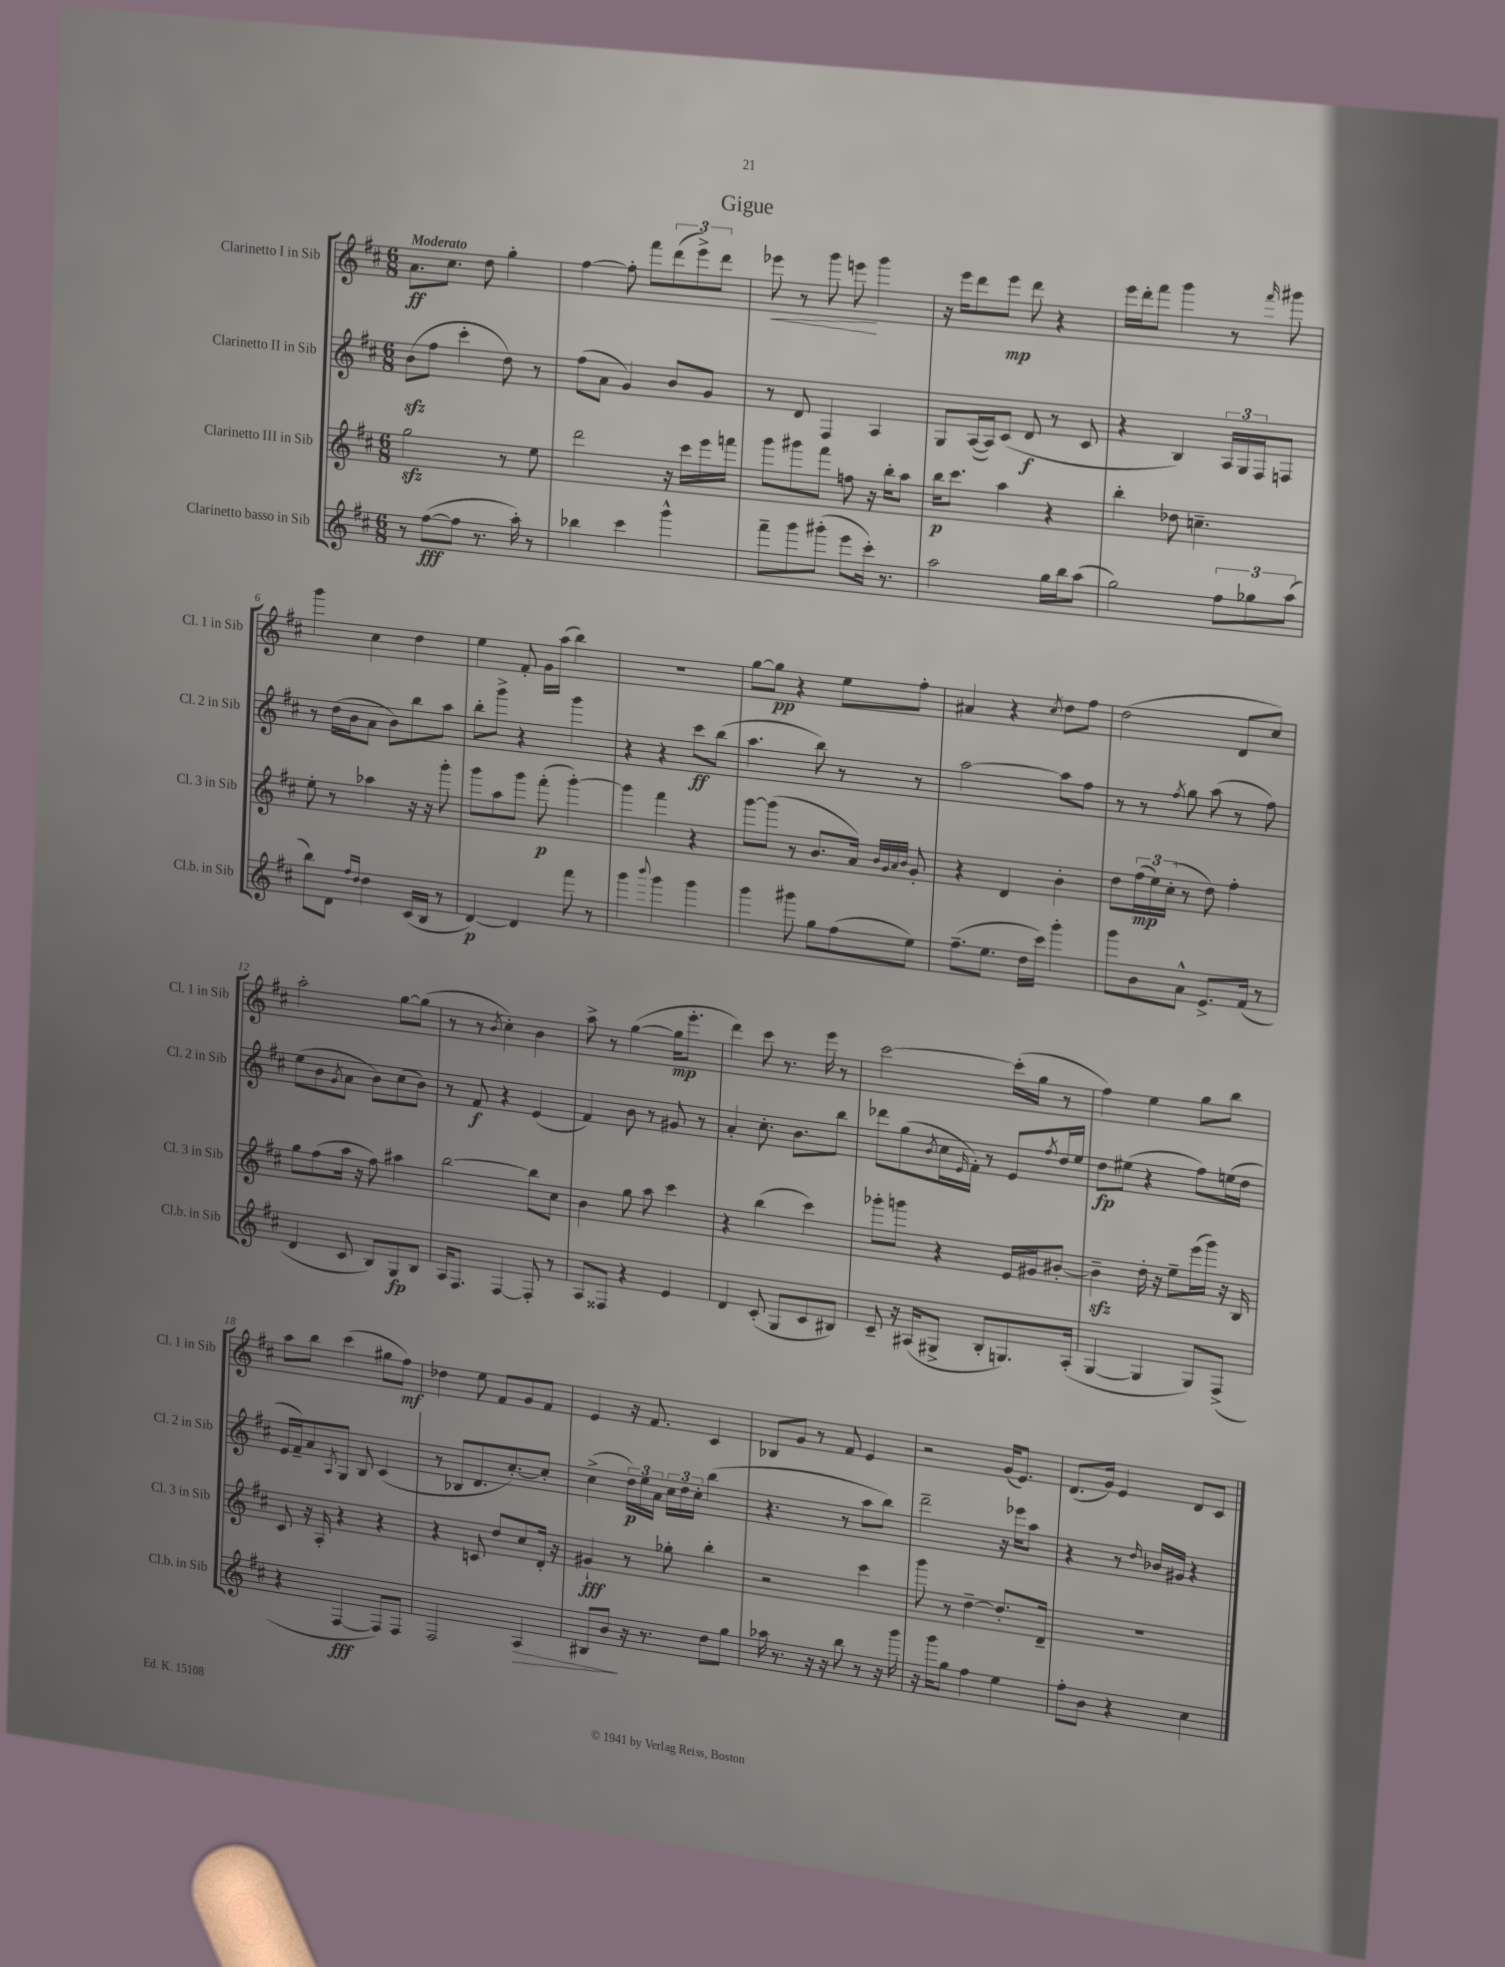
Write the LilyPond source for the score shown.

\header { title = "Gigue" }
<<
\new StaffGroup <<
\new Staff = "s0" \with { instrumentName = "Clarinetto I in Sib" shortInstrumentName = "Cl. 1 in Sib" } {
    \clef treble \key d \major \numericTimeSignature \time 6/8 \tempo "Moderato"
    a'8.\ff cis''8. d''8 g''4-. |
    fis''4~ fis''8-. fis'''8 \tuplet 3/2 { d'''8( e'''8->) d'''8 } |
    ees'''8\< r8 g'''8 e'''8\! g'''4 |
    r16 e'''16 d'''8 e'''8\mp d'''8 r4 |
    e'''16 d'''16-. fis'''8 g'''4 r8 \grace { fis'''16 } gis'''8 |
    g'''4 cis''4 d''4 |
    e''4 fis'8-. g'16 a''16( b''4) |
    R2. |
    g''8~ g''8\pp r4 e''8 fis''8-. |
    ais'4 r4 \acciaccatura { cis''8 } d''8 fis''8 |
    d''2( d'8 cis''8) |
    a''2-. g''8~ g''8( |
    r8 r8 \acciaccatura { b'8 } cis''4-.) b'4 |
    a''8-> r8 g''4~( g''16\mp e'''8.-. |
    d'''4) cis'''8 r8. e'''16 r8 |
    cis'''2~ cis'''16-.( g''16 r8 |
    fis''4) e''4 g''8 b''8 |
    a''8 b''8 cis'''4( gis''8 fis''8\mf) |
    des''4 e''8 fis'8 g'8 fis'8 |
    e'4 r16 fis'8. cis'4 |
    bes8 g'8 r8 fis'8 e'4 |
    r2 g'16( e'8.) |
    d'8.( g'16) e'4 d'8 cis'8 \bar "|." |
}
\new Staff = "s1" \with { instrumentName = "Clarinetto II in Sib" shortInstrumentName = "Cl. 2 in Sib" } {
    \clef treble \key d \major \numericTimeSignature \time 6/8
    b'8\sfz( fis''8 cis'''4-. d''8) r8 |
    fis''8( a'8 g'4) b'8 g'8 |
    r8 d'8 fis4 a4 |
    g8 a16~( a16) cis'8( d'8\f r8 cis'8 |
    r4 b4) \tuplet 3/2 { a16 g16 fis16 } f8 |
    r8 d''16( b'16 a'8 b'8) b''8 a''8 |
    b''8-. g'''8-> r4 g'''4 |
    r4 r4 cis'''8\ff b''8( |
    a''4. b''8) r8 r8 |
    a''2~ a''8 fis''8 |
    r8 r8 \acciaccatura { fis''8 } g''8 a''8( r8 fis''8) |
    e''8( b'8 \acciaccatura { g'8 } a'8 b'8) cis''8( b'8) |
    r8 fis'8\f r4 e'4( |
    fis'4) b'8 r8 gis'8 r8 |
    a'4-. cis''8.-. b'8. b''8 |
    des'''8 g''8( \acciaccatura { b'8 } cis''16 \grace { e'16 } fis'16-.) r8 e'8 \acciaccatura { fis''8 } d''16 e''16 |
    d''8\fp eis''8( r4 fis''8) e''16( d''16 |
    e'16 fis'16--) a'8 \acciaccatura { a8 } g8 b8 cis'4( |
    r8 bes8 d'8. cis''8.~-.) cis''8-. |
    cis''4->( \tuplet 3/2 { d''16\p) e''16 a'16 } \tuplet 3/2 { cis''16 d''16 cis''16-. } b''4( |
    r4. r8 a''8 b''8) |
    d'''2-- r16 ees'''16 a''8 |
    r4 r8 \grace { d''16 } bes'16 gis'16 r4 \bar "|." |
}
\new Staff = "s2" \with { instrumentName = "Clarinetto III in Sib" shortInstrumentName = "Cl. 3 in Sib" } {
    \clef treble \key d \major \numericTimeSignature \time 6/8
    g''2\sfz r8 e''8 |
    d'''2 r16 cis'''16 e'''16 f'''16 |
    g'''8 gis'''8 fis'''8 f''8 r16 b''16-. a''8 |
    b''16\p cis'''8. a''4 r4 |
    b''4-. des''8 c''4.-- |
    e''8-. r8 aes''4 r16 r16 g'''8-. |
    g'''8 a''8 g'''8 fis'''8-.\p( g'''4~-.) |
    g'''4 fis'''4 r4 |
    g'''8~ g'''8( r8 b'8. a'16) \grace { b'32 g'32 a'32 b'32 } g'8-. |
    r4 d'4 b'4-. |
    d''8 \tuplet 3/2 { fis''16\mp( e''16) cis''16-.( } r8 d''8) fis''4-. |
    g''8 fis''8( a''16 r16 fis''8) ais''4 |
    b''2~ b''8 cis''8 |
    b'4 g''8 a''8 cis'''4 |
    r4 b''4( cis'''4) |
    ges'''8-. g'''8 r4 e'16 gis'16 bis'8~-. |
    bis'4--\sfz d''16-. r16 e''8-- e'''16( g'''16) r16 b16 |
    cis'8 r16 a16-. r4 r4 |
    r4 c'8 d''8 cis''8 d'16-. r16 |
    gis'4-!\fff r8 ges''8-. b''4-. |
    r2 cis'''4 |
    g'''8 r8 d''4~-- d''8.-. d'16-- |
    R2. \bar "|." |
}
\new Staff = "s3" \with { instrumentName = "Clarinetto basso in Sib" shortInstrumentName = "Cl.b. in Sib" } {
    \clef treble \key d \major \numericTimeSignature \time 6/8
    r8 fis''8~\fff( fis''8 r8. a''16-.) r8 |
    bes''4 cis'''4 g'''4-^ |
    fis'''8-- g'''8 gis'''8-.( e'''8 cis'''16-.) r8. |
    a''2 g''16 b''16 a''8( |
    g''2) \tuplet 3/2 { fis''8 ges''8 a''8( } |
    b''8) d'8 \grace { fis''16 d''16 } d''4 cis'16( b16 r8 |
    d'4~\p) d'4 fis'''8 r8 |
    g'''4 \appoggiatura { b'''8 } g'''4 g'''4 |
    g'''4 gis'''8 g''8 fis''8( e''8) |
    fis''8.--( e''8. d''16 cis'''16) g'''4-. |
    g'''8 b'8 a'8-^ e'8.-> fis'16( r8 |
    d'4 cis'8 b8) g8\fp b8 |
    a16 fis8. fis4~ fis8-. r8 |
    a8 fisis8 r4 e'4 |
    d'4 cis'8-.( g8 cis'8 bis8) |
    cis'8-- r16 ais16( gis8-> b8-. g8.) ais16-.( |
    g4~ g4 g8) fis8->( |
    r4 fis4~\fff fis8) fis8 |
    fis2 a4\> |
    bis8 b'8\! r16 r8. d''8 g''8 |
    aes''16 r8. r16 r16 b''8 r8 r16 g'''16 |
    r16 g'''16 g''8 fis''4 e''4 |
    fis''8-. b'8 r4 cis''4 \bar "|." |
}
>>
>>
